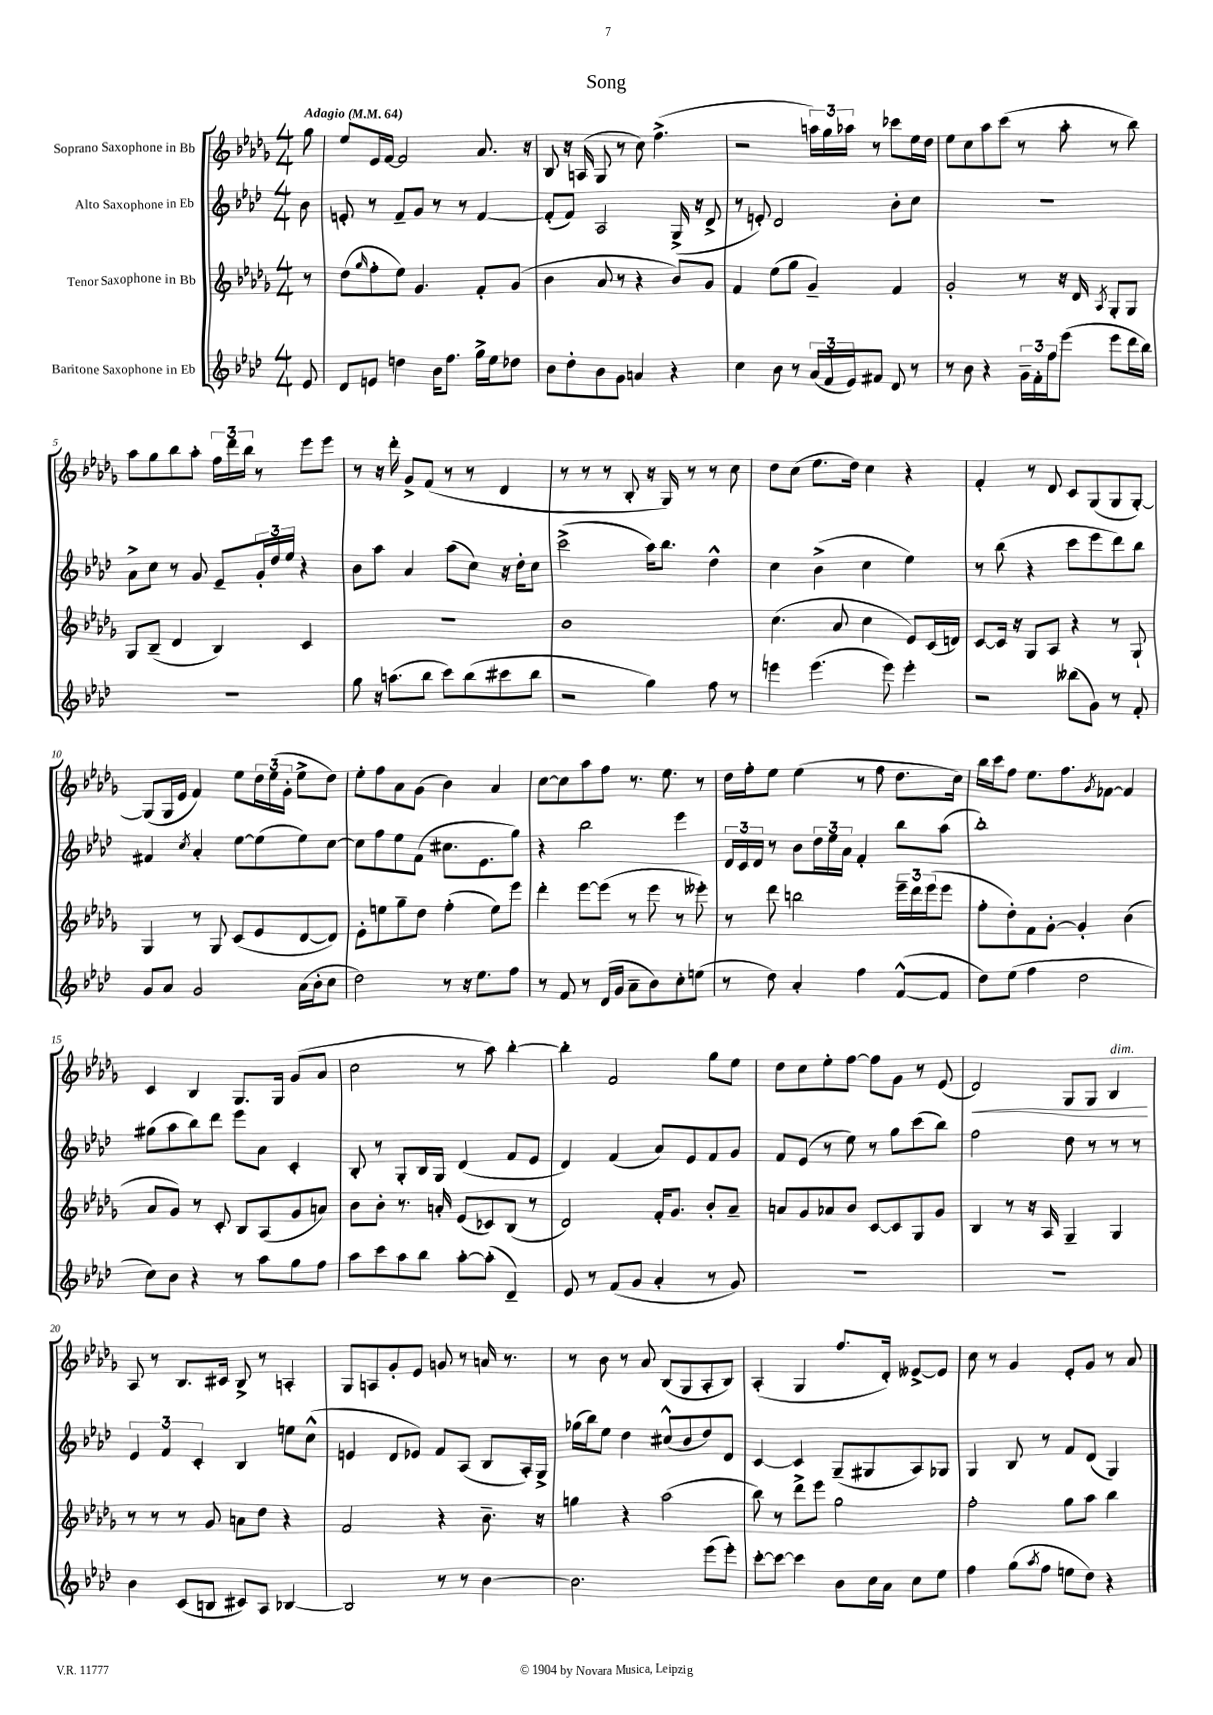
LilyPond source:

\header { title = "Song" }
<<
\new StaffGroup <<
\new Staff = "s0" \with { instrumentName = "Soprano Saxophone in Bb" } {
    \clef treble \key des \major \numericTimeSignature \time 4/4 \partial 8 \tempo "Adagio" 4 = 64
    ges''8 |
    ees''8 ees'16 f'16~ f'2 aes'8. r16 |
    bes8 r16 a16( ges8 r8 c''8) f''4.->( |
    r2 \tuplet 3/2 { a''16) ges''16 aes''16 } r8 ces'''8 ees''16 des''16 |
    ees''8 c''8 aes''8 c'''8( r8 aes''8-. r8 bes''8) |
    aes''8 ges''8 bes''8 aes''8-. \tuplet 3/2 { f''16 des'''16 bes''16 } r8 ees'''8 ees'''8 |
    r8 r16 des'''16-. ges'8-> f'8( r8 r8 des'4 |
    r8 r8 r8 bes8-. r16 ges16) r8 r8 c''8 |
    des''8 c''8( ees''8. des''16) c''4 r4 |
    f'4-. r8 des'8 c'8 ges8( ges8 ges8~-.) |
    ges8( ges16 ees'16 f'4) ees''8 \tuplet 3/2 { des''16 ees''16( ges'16-. } ees''8-> des''8) |
    ees''8-. f''8 aes'8 ges'8( bes'4) aes'4 |
    c''8~ c''8 aes''8 f''8 r8. ees''8. r8 |
    des''16 f''16-. ees''8 ees''4( r8 f''8 des''8. c''16) |
    bes''16 c'''16 f''8 ees''8. f''8. \acciaccatura { ges'8 } fes'8~ fes'4 |
    c'4 bes4 ges8. ges16 ges'8( aes'8 |
    c''2 r8 aes''8) bes''4~-. |
    bes''4-. f'2 ges''8 ees''8 |
    des''8 c''8 ees''8-. f''8~ f''8 ges'8 r8 ees'8( |
    des'2\<) ges8 ges8 bes4\!^\markup { \italic "dim." } |
    aes8 r8 bes8. cis'16 bes8-> r8 a4-. |
    ges8 a8 ges'8-. ees'8 g'8 r8 a'16 r8. |
    r8 bes'8 r8 aes'8 bes8( ges8 aes8-. bes8) |
    aes4-.( ges4 f''8. des'16-.) eeses'8~-> eeses'8 |
    c''8 r8 ges'4 ees'8-. ges'8 r8 aes'8 \bar "|." |
}
\new Staff = "s1" \with { instrumentName = "Alto Saxophone in Eb" } {
    \clef treble \key aes \major \numericTimeSignature \time 4/4 \partial 8
    bes'8 |
    e'8-. r8 f'8-- g'8 r8 r8 f'4~ |
    f'8-.( f'8) aes2 g16->( r16 des'8-> |
    r8 e'8-.) des'2 bes'8-. c''8 |
    R1 |
    aes'8-> c''8 r8 g'8 ees'8-- \tuplet 3/2 { g'16-. des''16 ees''16 } r4 |
    bes'8 aes''8 aes'4 aes''8( c''8) r16 des''16-. c''8 |
    c'''2->( aes''16) bes''8. des''4-^ |
    c''4 bes'4->( c''4 ees''4) |
    r8 bes''8( r4 c'''8 ees'''8 des'''8) bes''8 |
    fis'4 \acciaccatura { c''8 } aes'4-. ees''8~ ees''8( ees''8) c''8~ |
    c''8 f''8 ees''8 f'8( cis''8. ees'8. g''8) |
    r4 bes''2 ees'''4 |
    \tuplet 3/2 { des'16 c'16 des'16 } r8 bes'8 \tuplet 3/2 { des''16 ees''16 aes'16 } f'4-. bes''8 aes''8( |
    bes''1-.) |
    gis''8( aes''8 bes''8) des'''8 ees'''8 aes'8 c'4-. |
    bes8-. r8 g8-. bes16 g16 des'4( f'8 ees'8 |
    des'4) f'4( aes'8) ees'8 f'8 g'8 |
    f'8 ees'8( r8 ees''8) r8 g''8 c'''8( bes''8) |
    f''2 des''8 r8 r8 r8 |
    \tuplet 3/2 { ees'4 f'4 c'4-. } bes4 e''8 c''8-^( |
    e'4 des'8 ees'8) f'8 aes8( bes8 aes16-.) g16-> |
    ges''16( bes''16) ees''8 des''4 cis''8-^( bes'8 des''8) des'8 |
    c'4~ c'4 g8--( gis8 aes8) ges8 |
    g4 bes8 r8 f'8 des'8( g4) \bar "|." |
}
\new Staff = "s2" \with { instrumentName = "Tenor Saxophone in Bb" } {
    \clef treble \key des \major \numericTimeSignature \time 4/4 \partial 8
    r8 |
    des''8( \grace { ges''16 } f''8-. ees''8) ges'4. f'8-. ges'8( |
    bes'4 aes'8 r8 r4 bes'8) ges'8 |
    f'4 ees''8( ges''8 ges'4--) f'4 |
    ges'2-. r8 r16 des'16 \acciaccatura { aes8 } ges8-. ges8 |
    ges8 bes8--( des'4 bes4) c'4 |
    R1 |
    bes'1 |
    c''4.( aes'8 c''4 ees'8) c'16( d'16) |
    c'8~ c'16 r16 ges8 aes8 r4 r8 ges8-! |
    ges4 r8 ges8 c'8( ees'8 des'8~ des'8) |
    ees'8-. e''8 ges''8-- des''8 f''4-.( e''8) ees'''8 |
    des'''4-. ees'''8~ ees'''8( r8 ees'''8 r8 eeses'''8-.) |
    r8 des'''8 b''2 \tuplet 3/2 { ees'''16-- des'''16 ees'''16( } ees'''8 |
    f''8-. des''8-.) f'8 ges'8~-. ges'4-. bes'4( |
    aes'8 ges'8) r8 c'8-. bes8 aes8( ges'8 a'8) |
    bes'8 bes'8-. r8. a'16-. ees'8( ces'8) bes8( r8 |
    des'2) f'16-. ges'8. bes'8-. aes'8-- |
    a'8 ges'8 aes'8 bes'8 c'8~ c'8 ges8 ges'8 |
    bes4 r8 r16 aes16 ges4-- ges4 |
    r8 r8 r8 ges'8 a'8 des''8 r4 |
    f'2 r4 bes'8.-- r16 |
    g''4 r4 aes''2( |
    bes''8) r8 des'''8-> ees'''8 ges''2 |
    f''2-. ges''8 aes''8 bes''4 \bar "|." |
}
\new Staff = "s3" \with { instrumentName = "Baritone Saxophone in Eb" } {
    \clef treble \key aes \major \numericTimeSignature \time 4/4 \partial 8
    ees'8 |
    des'8 e'8 d''4 bes'16 f''8. g''16-> ees''16 des''8 |
    bes'8 des''8-. bes'8 g'8 a'4 r4 |
    c''4 bes'8 r8 \tuplet 3/2 { aes'16( f'16 ees'16) } fis'8 des'8 r8 |
    r8 bes'8 r4 \tuplet 3/2 { g'16-- f'16-. f''16 } ees'''8( ees'''8 des'''16 bes''16) |
    r1 |
    g''8 r16 a''8.( bes''8 c'''8) bes''8( cis'''8 bes''8 |
    r2 g''4) f''8 r8 |
    e'''4 e'''4.( e'''8) e'''4-. |
    r2 beses''8( g'8) r8 f'8-. |
    g'8 aes'8 g'2 aes'16( bes'16-. c''8 |
    des''2) r8 r16 ees''8. f''8 |
    r8 f'8 r8 des'16( g'16 aes'8-- bes'8) c''8-. e''8( |
    r8 des''8) aes'4-. f''4 f'8~-^( f'8 |
    des''8) ees''8( f''4 des''2 |
    c''8) bes'8 r4 r8 aes''8 g''8 f''8 |
    aes''8 c'''8 aes''8 bes''8 aes''8~-. aes''8-.( des'4--) |
    ees'8 r8 f'8( g'8 aes'4-. r8 g'8) |
    R1 |
    R1 |
    bes'4 c'8( b8 cis'8) aes8 bes4~ |
    bes2 r8 r8 bes'4~ |
    bes'2. ees'''8( ees'''8-.) |
    c'''8~-. c'''8~ c'''4 bes'8 c''16 aes'16 c''8 ees''8 |
    f''4 g''8( \acciaccatura { aes''8 } f''8 e''8 des''8) r4 \bar "|." |
}
>>
>>
